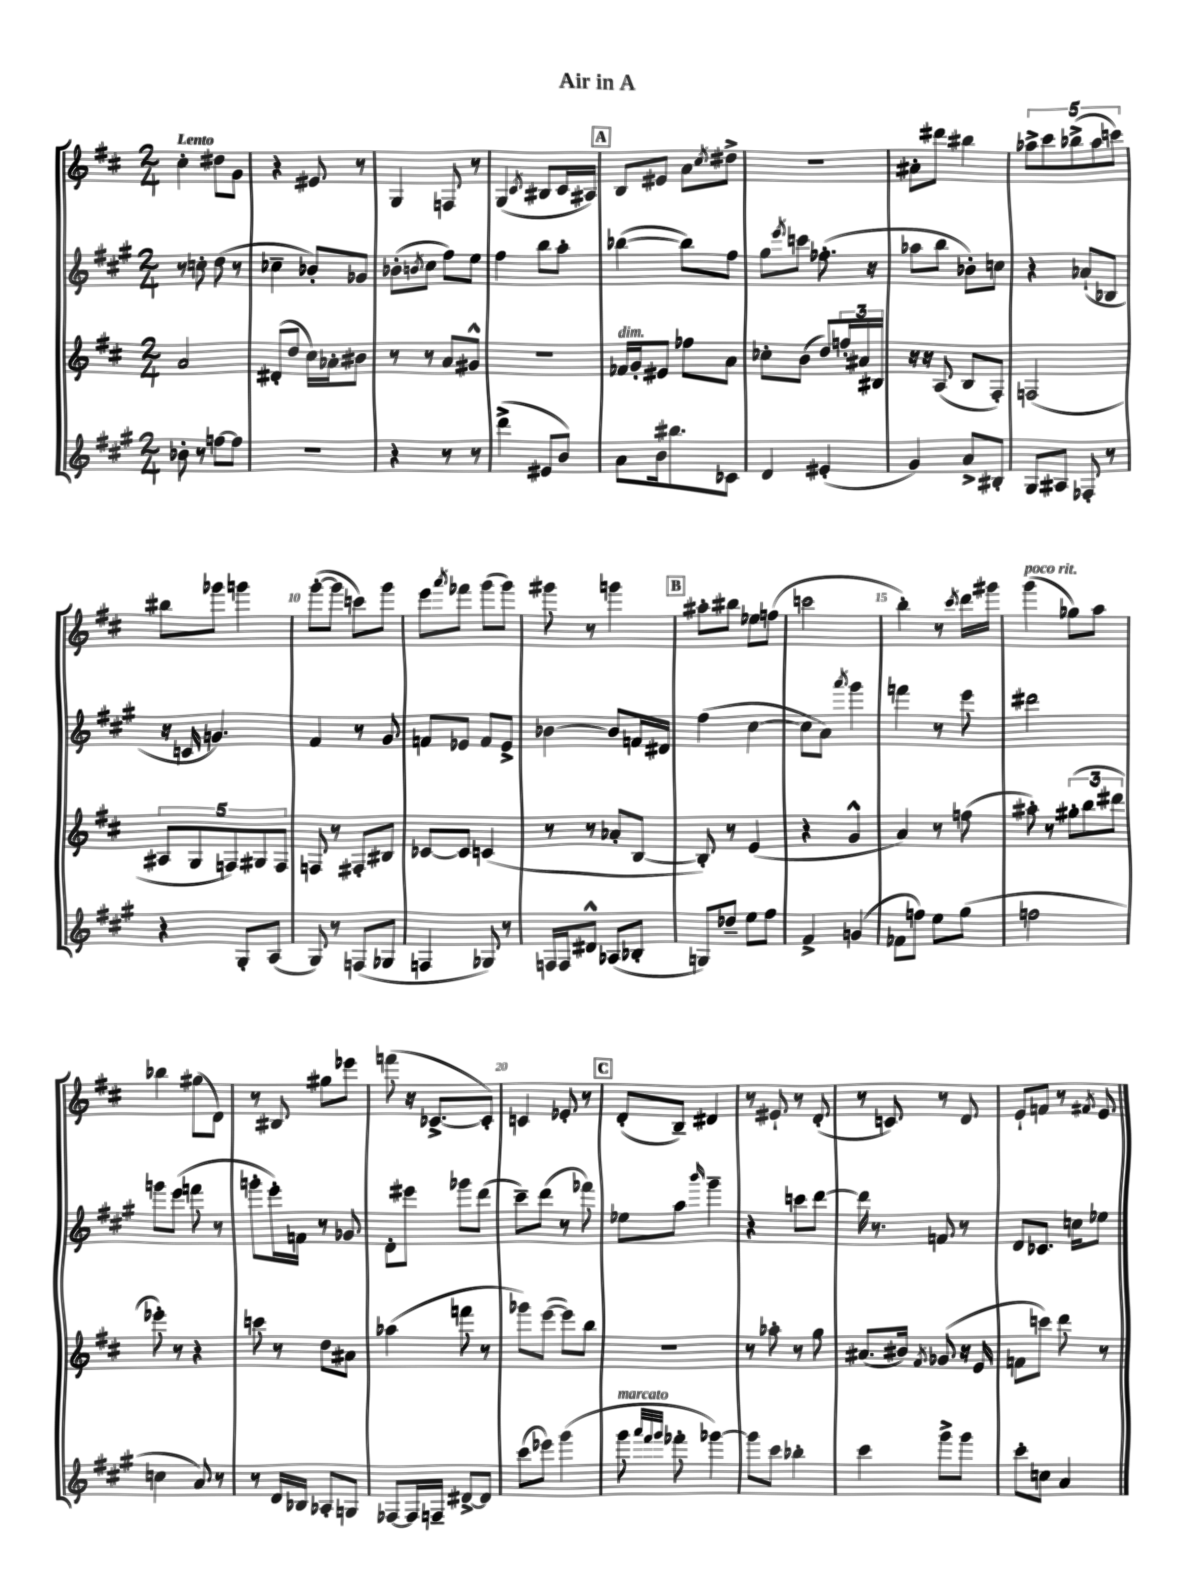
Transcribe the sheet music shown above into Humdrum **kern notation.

**kern	**kern	**kern	**kern
*staff4	*staff3	*staff2	*staff1
*clefG2	*clefG2	*clefG2	*clefG2
*k[f#c#g#]	*k[f#c#]	*k[f#c#g#]	*k[f#c#]
*M2/4	*M2/4	*M2/4	*M2/4
8b-'	2a	8r	4cc#'
8r	.	8cc'	.
[8ff	.	(8dd	8dd#
8ff]	.	8r	8g
=	=	=	=
2r	(8d#'	4cc-~	4r
.	8dd	.	.
.	16cc#)	8b-')	8e#
.	16a-'	.	.
.	8b#	8g-	8r
=	=	=	=
4r	8r	(8b-'	4G
.	.	8qb	.
.	8r	8cc#	.
8r	8a	8ff#)	8F
8r	8g#^^	8ee	8r
=	=	=	=
(4ddd^	2r	4ff#	(4G
.	.	.	8qc#
8e#	.	8bb	8B#
8b)	.	8aa'	16c#
.	.	.	16A#)
=	=	=	=
8a	16f-	([4bb-	8B
.	16g'	.	.
16b	8e#	.	8e#
8.bb#	.	.	.
.	8ff-	8bb-])	8a
.	.	.	8qcc#
8c-	8a	8ff#	8dd#^
=	=	=	=
4d	8cc-'	8gg#	2r
.	.	8qeee	.
.	(8b	8ccc	.
(4e#'	8dd)	(8.ff-'	.
.	24ff'	.	.
.	24a#	.	.
.	.	16r	.
.	24B#	.	.
=	=	=	=
4g#)	16r	8aa-	8a#'
.	16r	.	.
.	(8A	8bb	8ddd#
8a^	8B	8b-')	4bb#
8B#'	8F#')	8cc	.
=	=	=	=
8G#	(2F	4r	10aa-^
.	.	.	10ccc#
8A#	.	.	.
.	.	.	(10bb-^
8F-'	.	(8a-`	.
.	.	.	10aa-
8r	.	8B-	.
.	.	.	10ccc)
=	=	=	=
4r	10A#	16r	8bb#
.	.	16c	.
.	10G	.	.
.	.	4.g)	8ggg-
.	10F)	.	.
8G#'	.	.	4ggg
.	10G#	.	.
(8A	.	.	.
.	10F	.	.
=	=	=	=
8G#)	8F	4f#	([8ggg'
8r	8r	.	8ggg]
(8F	8F#'	8r	8ccc)
8G-	8B#	8g#	8ggg
=	=	=	=
4F	[8c-	8f	8eee
.	.	.	8qaaa
.	8c-]	8e-	8fff-
8G-)	(4c	8f	(8ggg
8r	.	8e-^	8ggg)
=	=	=	=
16F	8r	[4b-	8ggg#
16F	.	.	.
8d#^^	8r	.	8r
(8A-	8a-'	8b-]	4ggg
8B-'	[8B	16f	.
.	.	16d#	.
=	=	=	=
8G)	8B'])	(4ff#	8aa#'
8dd-~	8r	.	8bb#
8ee	(4e	[4cc#	8ee-
8ff#	.	.	(8ff
=	=	=	=
4f#^	4r	8cc#]	2ccc
.	.	8a)	.
.	.	8qaaa	.
(4g	4g^^	4ggg#	.
=	=	=	=
8f-	4a)	4fff	4bb')
8ff)	.	.	.
8ee	8r	8r	8r
.	.	.	8qccc#
(8gg#	(8ff	8eee	16ddd
.	.	.	16ggg#
=	=	=	=
2ff	8aa#')	2ddd#	(4ggg
.	8r	.	.
.	(12gg#'	.	8gg-)
.	12bb	.	.
.	.	.	8aa
.	12ddd#	.	.
=	=	=	=
4cc	8eee-')	8ggg	4bb-
.	8r	(8eee	.
8a)	4r	8fff	(8gg#
8r	.	8r	8d)
=	=	=	=
8r	8ccc	8ggg'	8r
16d	8r	16eee')	8B#
16B-	.	16f	.
8A-'	8dd	8r	8gg#
8G	8a#	8g-	8eee-
=	=	=	=
[8F-	(4aa-	8d'	(8fff
16F-]	.	8eee#	16r
16F~	.	.	[8.c-^
[8d#^	8fff	8ggg-	.
8d#]	8r	(8ddd	8c-'])
=	=	=	=
(8ccc#	8ggg-)	8ccc#~)	4c
8eee-)	([8eee	(8ddd	.
(4ggg#	8eee])	8r	8e-'
.	8bb	8fff-)	8r
=	=	=	=
8ggg#	2r	8ee-	(8d'
32qqaaa	.	.	.
32qqfff#	.	.	.
32qqggg#	.	.	.
8fff-'	.	8aa	8B~)
.	.	16qqbbb	.
[4ggg-)	.	4ggg#~	4d#
=	=	=	=
8ggg-]	8r	4r	8r
8ccc#	8aa-'	.	8e#`
4bb-'	8r	8ccc	8r
.	8gg	[8ddd	(8d'
=	=	=	=
4ccc#	(8.a#	16ddd]	8r
.	.	8.r	.
.	.	.	8c)
.	16b#)	.	.
.	8qf#	.	.
8ggg#^	(8g-	8f	8r
8ggg#	16r	8r	8d
.	16e	.	.
=	=	=	=
8ccc#'	8f	8d	8e`
8cc	8ccc)	8.c-	8f
4a	8ddd	.	8r
.	.	16cc	.
.	.	.	8qf#
.	8r	8ee-	8e
==	==	==	==
*-	*-	*-	*-
